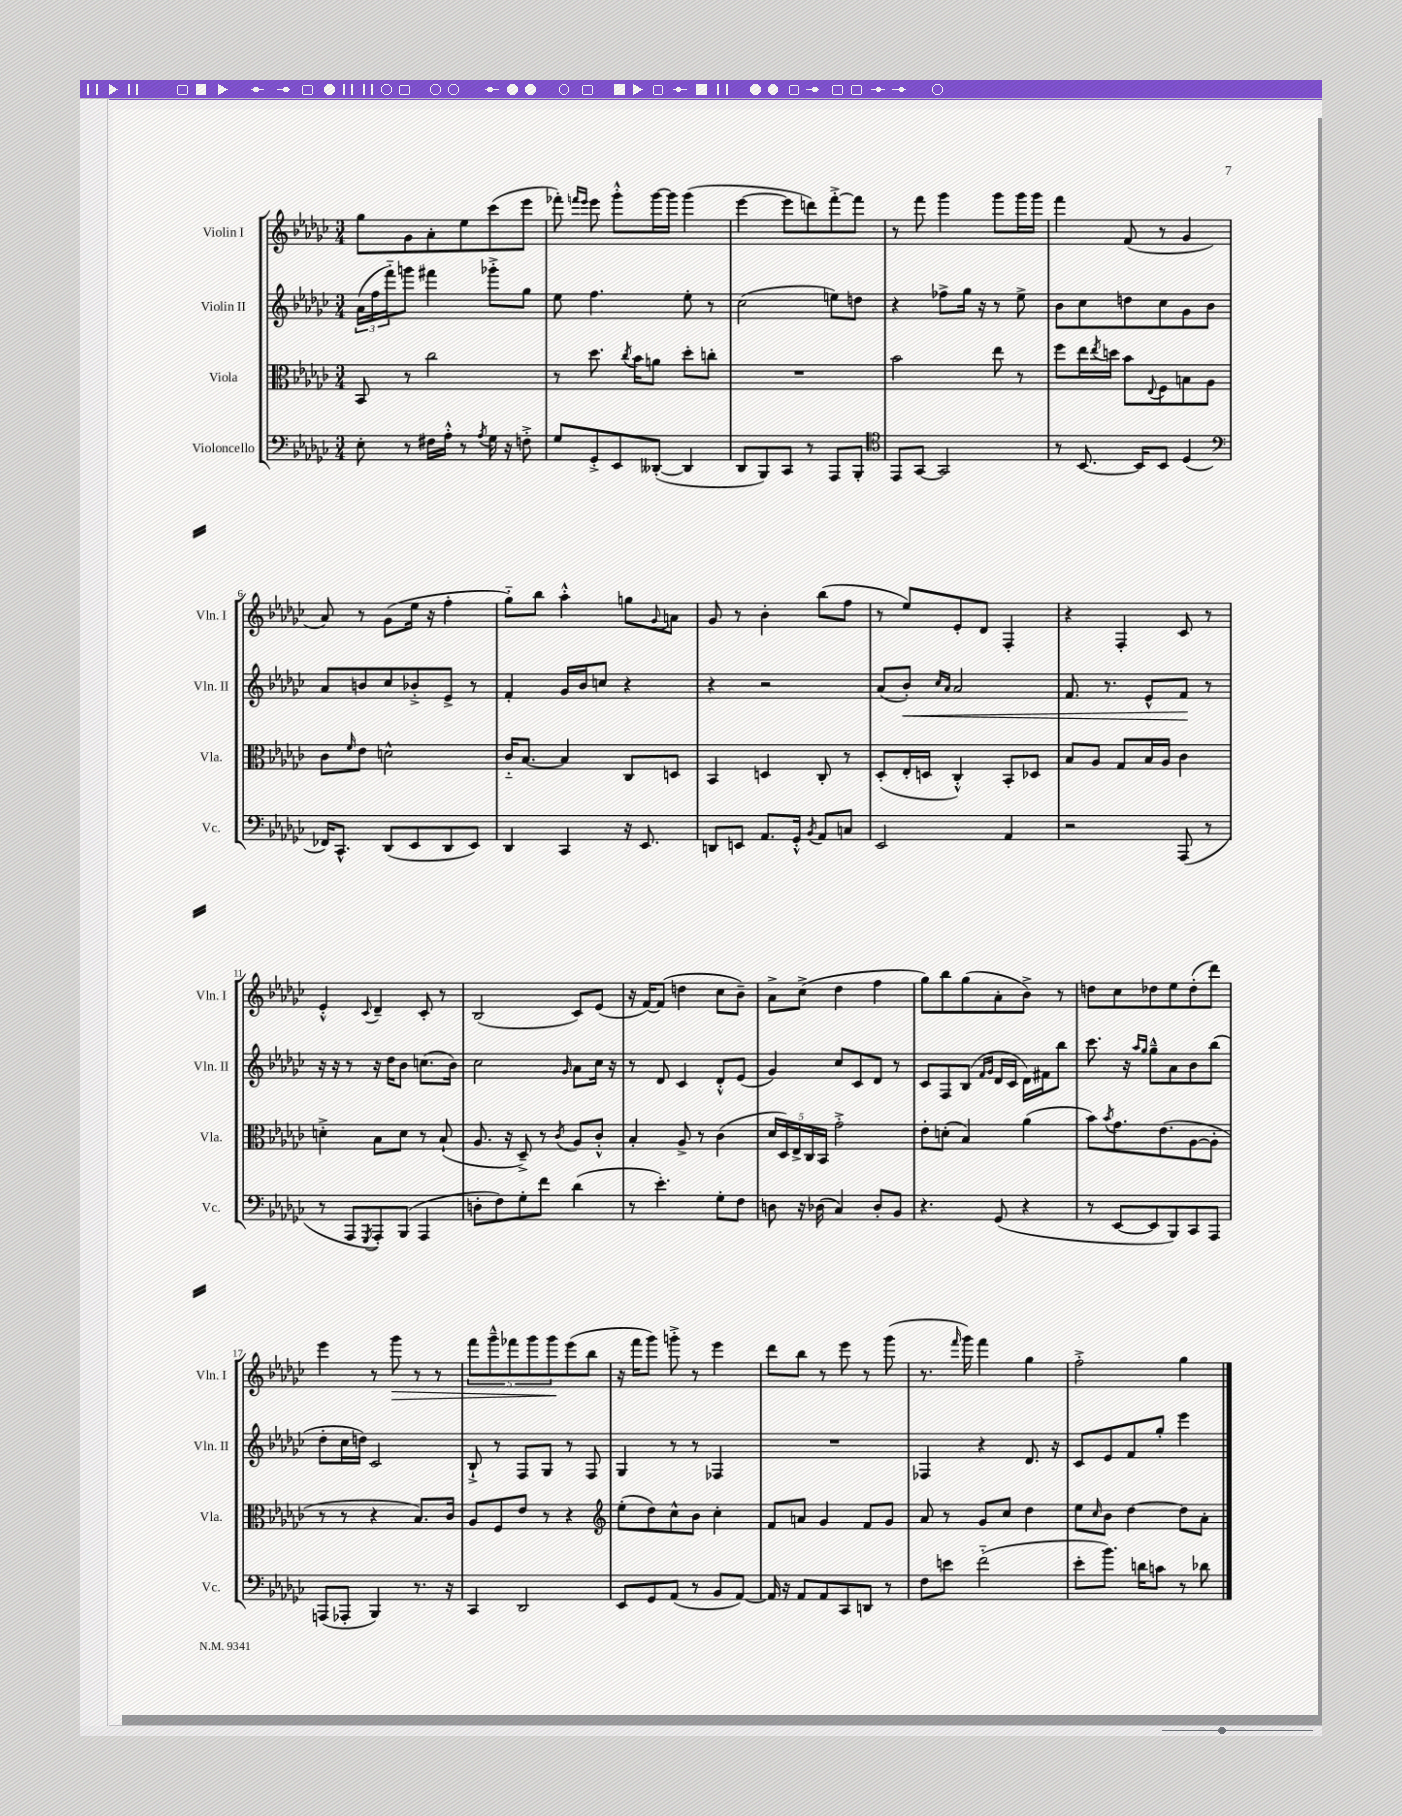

**kern	**kern	**kern	**kern
*staff4	*staff3	*staff2	*staff1
*clefF4	*clefC3	*clefG2	*clefG2
*k[b-e-a-d-g-c-]	*k[b-e-a-d-g-c-]	*k[b-e-a-d-g-c-]	*k[b-e-a-d-g-c-]
*M3/4	*M3/4	*M3/4	*M3/4
8E-'	8BB-	(24a-	8gg-
.	.	24ff	.
.	.	24fff'~)	.
8r	8r	8ggg	8g-
16F#	2cc-	4fff#	8a-'
16A-'^^	.	.	.
8r	.	.	8ee-
8qA-	.	.	.
16G-	.	8ggg-'^	(8ccc-
16r	.	.	.
8F'^	.	8gg-	8eee-
=	=	=	=
8G-	8r	8ee-	8fff-')
.	.	.	16qqfff
.	.	.	16qqeee-
8GG-'^	8.dd-	4.ff	8eee-
8EE-	.	.	8ggg-'^^
.	8qcc-	.	.
.	16b-	.	.
([8DD--'	8a	.	[16ggg-
.	.	.	16ggg-]
4DD--]	8dd-'	8ee-'	(4ggg-
.	8cc'	8r	.
=	=	=	=
8DD-	2.r	(2cc-	[4eee-
8BBB-)	.	.	.
8CC-	.	.	8eee-]
8r	.	.	8ddd)
8AAA-	.	8ee)	[8fff'^
8BBB-'	.	8dd	8fff]
=	=	=	=
*clefC4	*	*	*
8EE-	2b-	4r	8r
[8GG-	.	.	8fff
2GG-]	.	8ff-^	4ggg-
.	.	16gg-	.
.	.	16r	.
.	8ee-	8r	8ggg-
.	8r	8ee-^	16ggg-
.	.	.	16ggg-
=	=	=	=
8r	8ff	8b-	4fff
[8.BB-	16ee-	8cc-	.
.	8qee-	.	.
.	16dd	.	.
.	8b-	8dd	(8f
16BB-]	.	.	.
.	8qqE-	.	.
8BB-	8F	8cc-	8r
(4D-	8B	8g-	4g-
.	8A-	8b-	.
=	=	=	=
*clefF4	*	*	*
16FF-)	8c-	8a-	8a-)
8.CC-^^	.	.	.
.	16qqf	.	.
.	8e-	8b	8r
(8DD-	2d^^	8cc-	(8g-
8EE-	.	8b-'^	16ee-
.	.	.	16r
8DD-	.	8e-^	4ff'
8EE-)	.	8r	.
=	=	=	=
4DD-	16c-'~	4f'	8gg-'~)
.	[8.B-	.	.
.	.	.	8bb-
4CC-	4B-]	16g-	4aa-'^^
.	.	16b-	.
.	.	8cc	.
16r	8C-	4r	8gg
8.EE-	.	.	.
.	.	.	8qqg-
.	8D	.	8a
=	=	=	=
8DD	4BB-	4r	8g-
8EE	.	.	8r
8.AA-	4D	2r	4b-'
16GG-'^^	.	.	.
8qBB-	.	.	.
8AA-	8C-'	.	(8bb-
8C	8r	.	8ff
=	=	=	=
2EE-	(8D-'	(8a-	8r
.	16E-'	8b-')	8ee-)
.	16D	.	.
.	.	16qqcc-	.
.	.	16qqa-	.
.	4C-'^^)	2a-	8e-'
.	.	.	8d-
4AA-	8BB-'	.	4F'
.	8D-	.	.
=	=	=	=
2r	8B-	8.f	4r
.	8A-	.	.
.	.	8.r	.
.	8G-	.	4F'
.	16B-	8e-^^	.
.	16A-	.	.
(8AAA-	4c-	8f	8c-
8r	.	8r	8r
=	=	=	=
8r	4d'^	16r	4e-'^^
.	.	16r	.
8AAA-	.	8r	.
8qGGG-	.	.	8qqc-
8AAA-')	8B-	16r	4d-~
.	.	16dd-	.
(8BBB-	8d	8b-	.
4AAA-	8r	(8.cc	8c-'
.	(8B-`	.	8r
.	.	16b-)	.
=	=	=	=
8D'	8.A-	2cc-	(2B-
8F)	.	.	.
.	16r	.	.
8G-'	8D-~^)	.	.
8f	8r	.	.
.	8qc-	16qqg-	.
(4d-	8A-	8a-	8c-)
.	8c-'^^	16cc-	(8e-
.	.	16r	.
=	=	=	=
8r	4B-'	8r	16r
.	.	.	[16f)
4.e-')	.	8d-	(8f]
.	8A-^	4c-	4dd
.	8r	.	.
8G-'	(4c-	8d-'^^	8cc-
8F	.	(8e-	8b-~)
=	=	=	=
8D	20d-	4g-)	8a-^
.	20D-)	.	.
.	20E-^	.	.
16r	.	.	(8cc-^
.	20C-	.	.
(16D-	.	.	.
.	20BB-	.	.
4C-)	2g-'^	8cc-	4dd-
.	.	8c-	.
8D-'	.	8d-	4ff
8BB-	.	8r	.
=	=	=	=
4.r	8e-'	8c-	8gg-)
.	(8d'	8F	8bb-
.	4B-)	(8B-	(8gg-
.	.	16qqf	.
.	.	16qqg-	.
(8GG-	.	16d-	8a-'
.	.	16c-	.
4r	(4a-	16d-)	8b-^)
.	.	16f#	.
.	.	8bb-	8r
=	=	=	=
8r	8b-)	8.ccc-	8dd
.	8qb-	.	.
[8EE-	8.g-	.	8cc-
.	.	16r	.
.	.	16qqaa-	.
.	.	16qqgg-	.
8EE-]	.	8gg-~^^	8dd-
.	(8.e-	.	.
8BBB-)	.	8a-	8ee-
8CC-	[8A-	8b-	(8dd-'
8AAA-	8A-']	(8bb-	8ddd-)
=	=	=	=
(8AAA	8r	8dd-'	4eee-
8AAA-'	8r	16cc-	.
.	.	16dd)	.
4BBB-)	4r	2c-	8r
.	.	.	8ggg-
8.r	8.B-)	.	8r
.	.	.	8r
16r	16c-	.	.
=	=	=	=
4CC-	8A-	8B-`^	10fff
.	.	.	10ggg-~^^
.	8F	8r	.
.	.	.	10fff-
2DD-	8e-	8F	.
.	.	.	10ggg-
.	8r	8G-	.
.	.	.	10ggg-
.	4r	8r	(8eee-
.	.	8F	8bb-
=	=	=	=
*	*clefG2	*	*
8EE-	(8ee-'	4G-	16r
.	.	.	16fff
8GG-	8dd-)	.	8ggg-)
(8AA-	8cc-^^	8r	8ggg'^
8r	8b-	8r	8r
8BB-	4cc-'	4F-	4eee-
[8AA-)	.	.	.
=	=	=	=
16AA-]	8f	2.r	8ddd-
16r	.	.	.
8AA-	8a	.	8bb-
8AA-	4g-	.	8r
8CC-	.	.	8eee-
8DD	8f	.	8r
8r	8g-	.	(8ggg-
=	=	=	=
8F	8a-	4F-	8.r
8e	8r	.	.
.	.	.	16qqfff
.	.	.	16ggg-)
(2f'~	8g-	4r	4fff
.	8cc-	.	.
.	4dd-	8.d-	4gg-
.	.	16r	.
=	=	=	=
8e-'	8ee-	8c-	2ff'^
.	16qqcc-	.	.
8.b-)	8b-	8e-	.
.	[4dd-	8f	.
16d	.	.	.
8c	.	8gg-'	.
8r	8dd-]	4eee-	4gg-
8d-	8a-'	.	.
==	==	==	==
*-	*-	*-	*-
